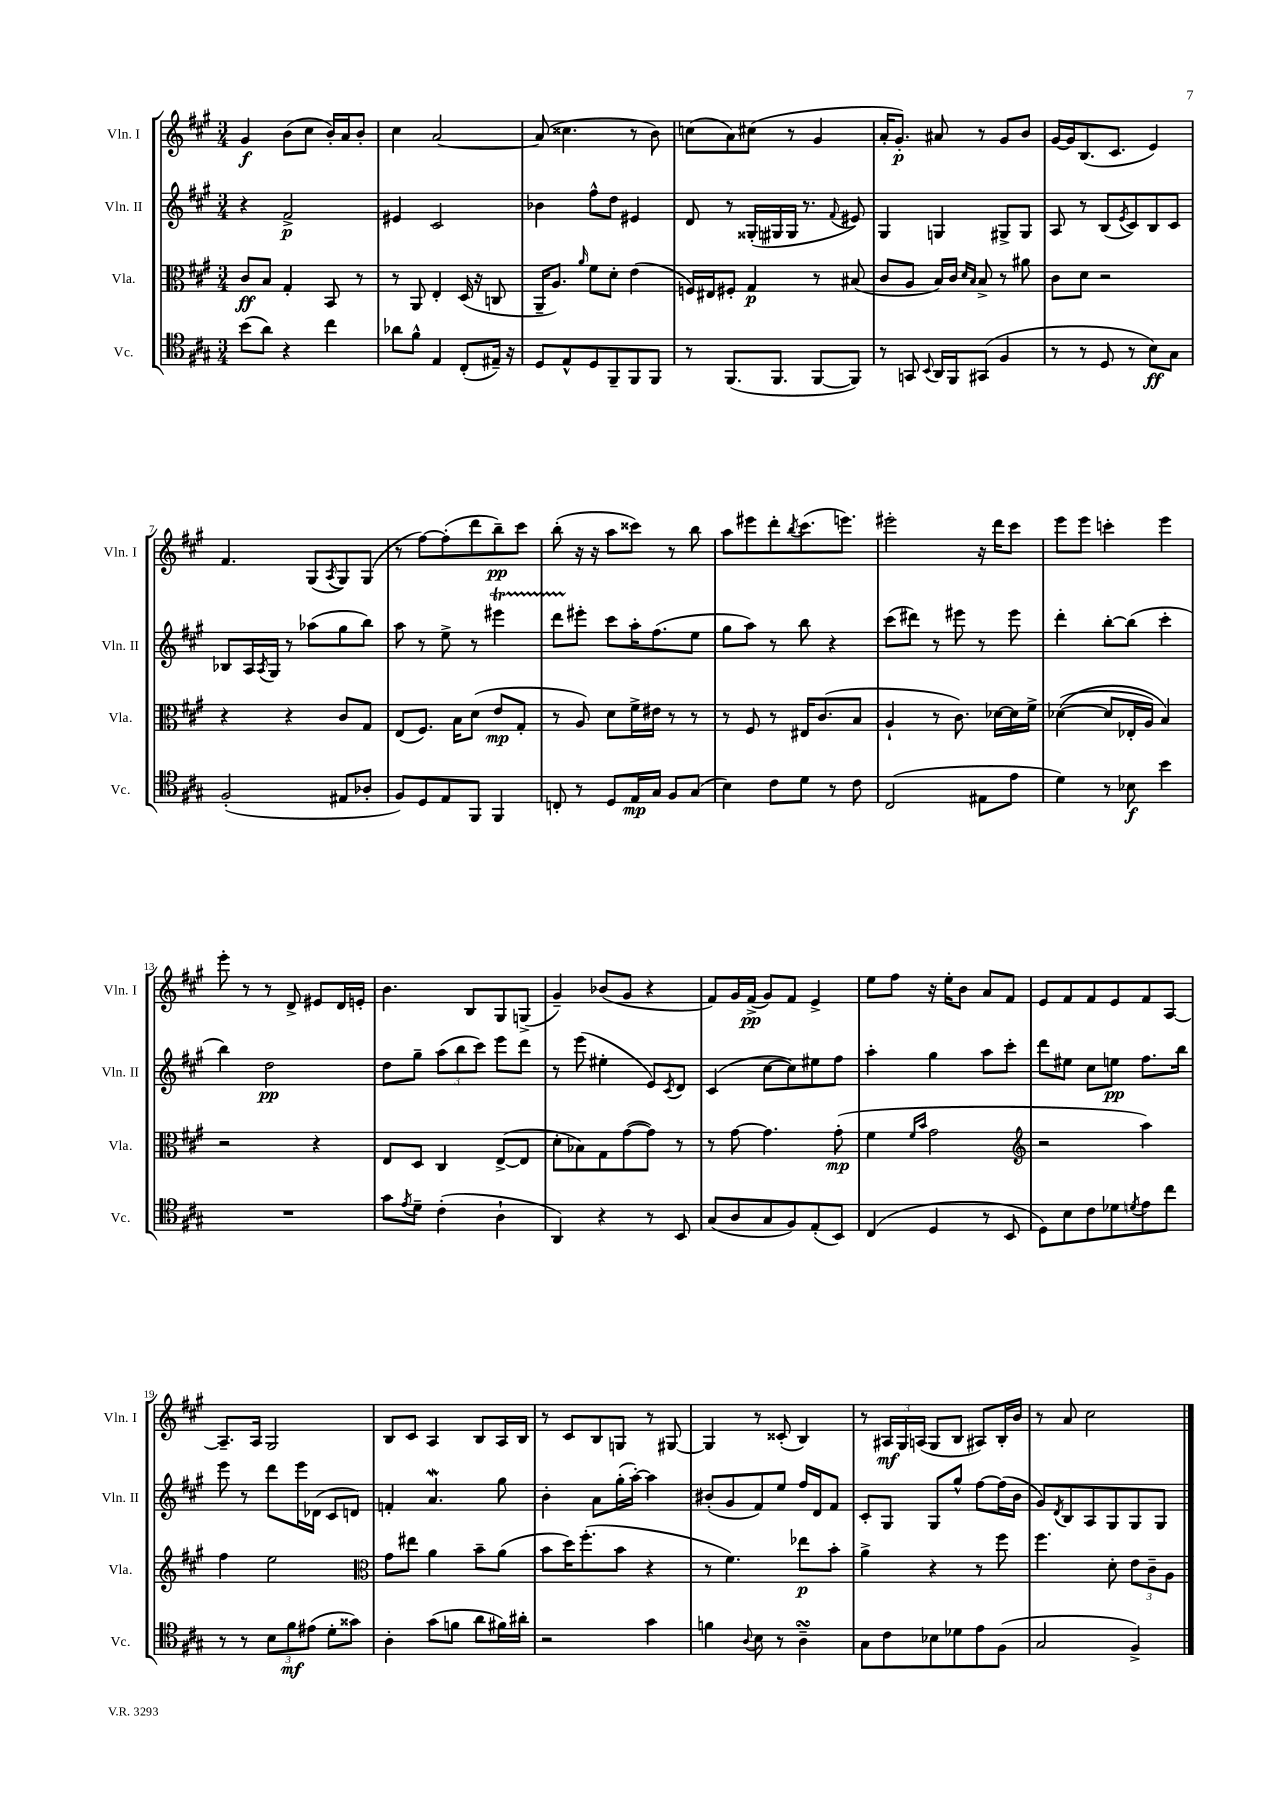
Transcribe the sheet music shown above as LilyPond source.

<<
\new StaffGroup <<
\new Staff = "s0" \with { instrumentName = "Vln. I" shortInstrumentName = "Vln. I" } {
    \clef treble \key a \major \numericTimeSignature \time 3/4
    gis'4\f b'8( cis''8 b'16-.) a'16 b'8-. |
    cis''4 a'2~ |
    a'8( cisis''4. r8 b'8) |
    c''8( a'8) cis''8( r8 gis'4 |
    a'16-. gis'8.-.\p) ais'8 r8 gis'8 b'8 |
    gis'16~ gis'16 b8.( cis'8. e'4) |
    fis'4. gis8( \acciaccatura { a8 } gis8) gis8( |
    r8 fis''8~) fis''8-.( d'''8 b''8--\pp) cis'''8 |
    b''8-.( r16 r16 a''8 cisis'''8) r8 b''8 |
    a''8 eis'''8 d'''8-. \acciaccatura { b''8 } cis'''8.( e'''8.) |
    eis'''2-. r16 d'''16 cis'''8 |
    e'''8 e'''8 c'''4-. e'''4 |
    e'''8-. r8 r8 d'8-> eis'8 d'16 e'16-. |
    b'4. b8 gis8 g8->( |
    gis'4--) bes'8( gis'8 r4 |
    fis'8) gis'16 fis'16->\pp( gis'8) fis'8 e'4-> |
    e''8 fis''8 r16 e''16-. b'8 a'8 fis'8 |
    e'8 fis'8 fis'8 e'8 fis'8 a8~ |
    a8.-- a16 gis2 |
    b8 cis'8 a4 b8 a16 b16 |
    r8 cis'8 b8 g8 r8 gis8~ |
    gis4 r8 cisis'8-.( b4) |
    r8 \tuplet 3/2 { ais16\mf gis16 a16( } gis8 b8 ais8) b16-. b'16 |
    r8 a'8 cis''2 \bar "|." |
}
\new Staff = "s1" \with { instrumentName = "Vln. II" shortInstrumentName = "Vln. II" } {
    \clef treble \key a \major \numericTimeSignature \time 3/4
    r4 fis'2->\p |
    eis'4 cis'2 |
    bes'4 fis''8-^ d''8 eis'4 |
    d'8 r8 gisis16-.( gis16 gis16 r8. \appoggiatura { fis'8 } eis'8) |
    gis4 g4 gis8-> gis8 |
    a8 r8 b8( \acciaccatura { e'8 } cis'8) b8 cis'8 |
    bes8 a16 \acciaccatura { a8 } gis16 r8 aes''8( gis''8 b''8) |
    a''8 r8 e''8-> r8 eis'''4\startTrillSpan |
    d'''8 eis'''8-.\stopTrillSpan cis'''8 a''16-. fis''8.( e''8 |
    gis''8 a''8) r8 b''8 r4 |
    cis'''8( dis'''8) r8 eis'''8 r8 eis'''8 |
    d'''4-. b''8~-. b''8( cis'''4-. |
    b''4) d''2\pp |
    d''8 gis''8-- \tuplet 3/2 { a''8( b''8 cis'''8) } e'''8 d'''8 |
    r8 e'''8( eis''4-. e'8) \acciaccatura { cis'8 } d'8 |
    cis'4( cis''8~ cis''8) eis''8 fis''8 |
    a''4-. gis''4 a''8 cis'''8-. |
    d'''8 eis''8 cis''8 e''8\pp fis''8. b''16 |
    e'''8 r8 d'''8 e'''16 des'16( cis'8 d'8) |
    f'4-. a'4.\mordent gis''8 |
    b'4-. a'8 gis''16-.( a''16~-.) a''4 |
    bis'8-.( gis'8 fis'8) e''8 fis''16 d'16 fis'8 |
    cis'8-. gis8 gis8 gis''8-^ fis''8~ fis''16( b'16 |
    gis'8) \acciaccatura { d'8 } b8 a8 gis8 gis8 gis8 \bar "|." |
}
\new Staff = "s2" \with { instrumentName = "Vla." shortInstrumentName = "Vla." } {
    \clef alto \key a \major \numericTimeSignature \time 3/4
    cis'8\ff b8 gis4-. b,8 r8 |
    r8 a,8 e4-. d16( r16 c8 |
    a,16-- a8.) \grace { a'16 } fis'8 d'8-. e'4( |
    f16) eis16 fis8-. gis4\p r8 bis8( |
    cis'8 a8 b16) cis'16 \grace { d'16 b16 } b8-> r8 ais'8 |
    cis'8 d'8 r2 |
    r4 r4 cis'8 gis8 |
    e8( fis8.) b16 d'8( e'8\mp gis8-. |
    r8 a8) d'8 fis'16-> eis'16 r8 r8 |
    r8 fis8 r8 eis16 cis'8.( b8 |
    a4-! r8 cis'8.) des'16~ des'16 fis'16-> |
    des'4~(\( des'8 ees16-. a16) b4\) |
    r2 r4 |
    e8 d8 cis4 e8~->( e8 |
    d'8-. bes8) gis8 gis'8~( gis'8) r8 |
    r8 gis'8~ gis'4. gis'8-.\mp( |
    fis'4 \grace { fis'16 b'16 } gis'2 |
    \clef treble r2 a''4) |
    fis''4 e''2 |
    \clef alto gis'8 eis''8 a'4 b'8-- a'8( |
    b'8 d''16) fis''8.-.( b'8 r4 |
    r8 fis'4.) ees''8\p b'8-. |
    a'4-> r4 r8 fis''8 |
    fis''4. d'8-. \tuplet 3/2 { e'8 cis'8-- a8 } \bar "|." |
}
\new Staff = "s3" \with { instrumentName = "Vc." shortInstrumentName = "Vc." } {
    \clef tenor \key a \major \numericTimeSignature \time 3/4
    b'8( a'8) r4 cis''4 |
    aes'8 fis'8-^ e4 cis8-.( eis16--) r16 |
    d8 e8-^ d8 fis,8-- fis,8 fis,8 |
    r8 fis,8.( fis,8. fis,8~ fis,8) |
    r8 g,8 \appoggiatura { b,8 } a,16 fis,16 gis,8( fis4 |
    r8 r8 d8 r8 b8\ff) gis8 |
    fis2-.( eis8 aes8-. |
    fis8) d8 e8 fis,8 fis,4 |
    c8-. r8 d8 e16\mp gis16 fis8 gis8( |
    b4) cis'8 d'8 r8 cis'8 |
    cis2( eis8 e'8 |
    d'4) r8 bes8\f b'4 |
    R2. |
    gis'8 \acciaccatura { e'8 } d'8-- cis'4-.( a4-! |
    a,4) r4 r8 b,8 |
    gis8( a8 gis8 fis8) e8-.( b,8) |
    cis4( d4 r8 b,8 |
    d8) b8 cis'8 des'8 \acciaccatura { d'8 } e'8 cis''8 |
    r8 r8 \tuplet 3/2 { b8 fis'8\mf eis'8( } d'8-. gisis'8) |
    a4-. gis'8( f'8 a'8 fis'16) ais'16-. |
    r2 gis'4 |
    f'4 \appoggiatura { a8 } b8 r8 a4--\turn |
    gis8 cis'8 bes8 des'8 e'8 fis8( |
    gis2 fis4->) \bar "|." |
}
>>
>>
